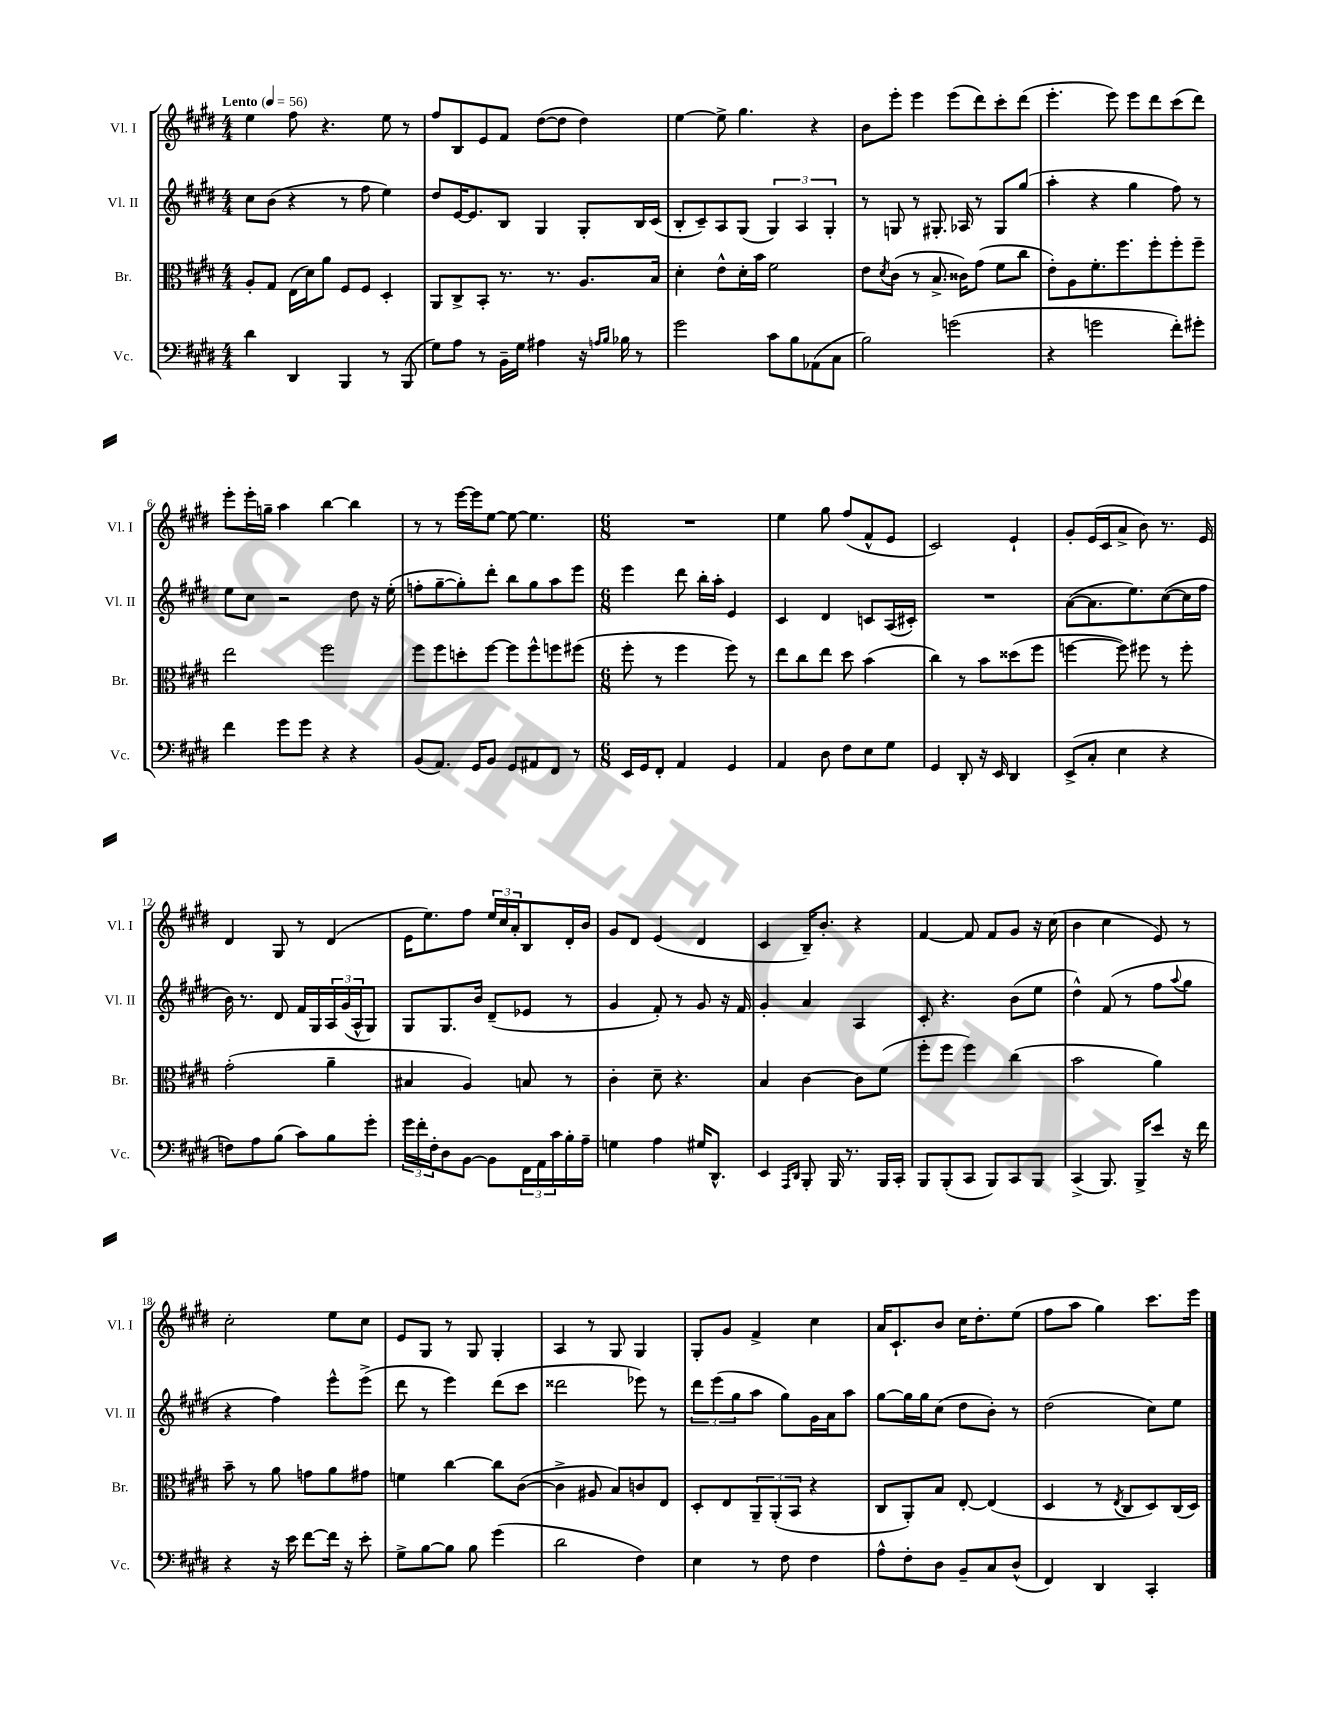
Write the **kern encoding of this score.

**kern	**kern	**kern	**kern
*staff4	*staff3	*staff2	*staff1
*clefF4	*clefC3	*clefG2	*clefG2
*k[f#c#g#d#]	*k[f#c#g#d#]	*k[f#c#g#d#]	*k[f#c#g#d#]
*M4/4	*M4/4	*M4/4	*M4/4
*MM56	*MM56	*MM56	*MM56
4d#\	8A'/L	8cc#\L	4ee\
.	8G#/J	(8b\J	.
4DD#/	(16E\LL	4r	8ff#\
.	16d#\J)	.	.
.	8a\J	.	4.r
4BBB/	8F#/L	8r	.
.	8F#/J	8ff#\	.
8r	4D#'/	4ee\)	8ee\
(8BBB/	.	.	8r
=	=	=	=
8G#\L)	8AA/L	8dd#/L	8ff#/L
8A\J	8C#^/	[16e/K	8B/
.	.	8.e/]	.
8r	8BB'/J	.	8e/
16BB~\LL	8.r	8B/J	8f#/J
16G#\JJ	.	.	.
4A#\	.	4G#/	([8dd#\L
.	8.r	.	.
.	.	.	8dd#\]J
16r	8.A/L	8G#'/L	4dd#\)
16qqA/LL	.	.	.
16qqB/JJ	.	.	.
16B-\	.	.	.
8r	.	16B/L	.
.	16B/Jk	(16c#/JJ	.
=	=	=	=
2g#\	4d#'\	8B'/L	[4ee\
.	.	8c#~/)	.
.	8e^^\L	8A/	8ee^\]
.	16d#'\L	(8G#/J	4.gg#\
.	16b\JJ	.	.
8c#\L	2f#\	6G#/)	.
8B\	.	.	.
.	.	6A/	.
(8AA-\	.	.	4r
.	.	6G#'/	.
8C#\J	.	.	.
=	=	=	=
2B\)	8e\L	8r	8b\L
.	8qd#/	.	.
.	(8c#\J	8G/	8eee'\J
.	8r	8r	4eee\
.	8.B^/	8.G#'/	.
(2g\	.	.	(8eee\L
.	16c##\LK)	16A-/	.
.	(8g#\J	8r	8ddd#\)
.	8f#\L	8G#/L	8ccc#'\
.	8cc#\J	(8gg#/J	(8ddd#\J
=	=	=	=
4r	8e'\L)	4aa'\	4.eee'\
.	8A\	.	.
2g\	8.f#'\	4r	.
.	.	.	8eee\)
.	8.ff#\	.	.
.	.	4gg#\	8eee\L
.	8ff#'\	.	8ddd#\
8f#'\L)	8ff#'\	8ff#\)	(8ccc#\
8g#'\J	8ff#~\J	8r	8ddd#\J)
=	=	=	=
4f#\	2ee\	8ee\L	8eee'\L
.	.	8cc#\J	16eee'\L
.	.	.	16gg~\JJ
8g#\L	.	2r	4aa\
8g#\J	.	.	.
4r	2ff#\	.	[4bb\
4r	.	8dd#\	4bb\]
.	.	16r	.
.	.	(16ee'\	.
=	=	=	=
(8BB/L	8ff#\L	8ff'\L	8r
8.AA/J)	8ff#\	[8gg#~\	8r
.	8dd'\	8gg#'\])	[16eee\LL
16GG#/LK	.	.	16eee\]J
8BB/J	[8ff#\J	8ddd#'\J	[8ee\J
8GG#/L	8ff#\]L	8bb\L	8ee\_
8AA#/	8ff#^^\	8gg#\	4.ee\]
8FF#/J	8ff\	8aa\	.
8r	(8ff#\J	8eee\J	.
=	=	=	=
*M6/8	*M6/8	*M6/8	*M6/8
16EE/LL	8ff#'\	4eee\	2.r
16GG#/J	.	.	.
8FF#'/J	8r	.	.
4AA/	4ff#\	8ddd#\	.
.	.	16bb'\LL	.
.	.	16aa'\JJ	.
4GG#/	8ff#\)	4e/	.
.	8r	.	.
=	=	=	=
4AA/	8ee\L	4c#/	4ee\
.	8cc#\	.	.
8D#\	8ee\J	4d#/	8gg#\
8F#\L	8dd#\	.	(8ff#/L
8E\	(4b\	8c/L	8f#^^/
8G#\J	.	(16A/L	8e/J
.	.	16c#'/JJ)	.
=	=	=	=
4GG#/	4cc#\)	2.r	2c#/)
8DD#'/	8r	.	.
16r	8b\L	.	.
16EE/	.	.	.
4DD#/	(8dd##\	.	4e`/
.	8ff#\J	.	.
=	=	=	=
(8EE^/L	[4ff\	([8a\L	8g#'/L
8C#'/J	.	8.a\]	(16e/L
.	.	.	16c#/J
4E\	8ff\])	.	8a^/J
.	.	8.ee\)	.
.	8ff#\	.	8b\)
4r	8r	([8cc#\	8.r
.	8ff#'\	16cc#\]L	.
.	.	16ff#\JJ	16e/
=	=	=	=
8F\L)	(2g#'\	16b\)	4d#/
.	.	8.r	.
8A\	.	.	.
(8B\J	.	8d#/	8G#/
8c#\L)	.	16f#/LL	8r
.	.	16G#/	.
8B\	4a~\	24A/	(4d#/
.	.	(24g#/	.
.	.	24A^^/J	.
8g#'\J	.	8G#/J)	.
=	=	=	=
24g#\LL	4B#/	8G#/L	16e\LK
24f#'\	.	.	.
.	.	.	8.ee\)
24F#'\J	.	.	.
8D#\	.	8.G#/	.
[8BB\J	4A/)	.	8ff#\J
.	.	16b/Jk	.
8BB\]L	.	(8d#~/L	24ee/LL
.	.	.	24cc#/
.	.	.	24a'/J
24FF#\L	8B/	8e-/J	8B/
24AA\	.	.	.
24c#\	.	.	.
16B'\	8r	8r	16d#'/L
16A~\JJ	.	.	16b/JJ
=	=	=	=
4G\	4c#'\	4g#/	8g#/L
.	.	.	8d#/J
4A\	8d#~\	8f#'/)	(4e/
.	4.r	8r	.
16G#/LK	.	8g#/	4d#/
8.DD#^^/J	.	.	.
.	.	16r	.
.	.	16f#/	.
=	=	=	=
4EE/	4B/	4g#'/	4c#/
16qqAAA/LL	.	.	.
16qqDD#/JJ	.	.	.
8BBB'/	[4c#\	4a/	16B~/LK)
.	.	.	8.b'/J
16BBB/	.	.	.
8.r	.	.	.
.	8c#\]L	4A/	4r
16BBB/LL	(8f#\J	.	.
16CC#'/JJ	.	.	.
=	=	=	=
8BBB/L	8ff#'\L	8c#'/	[4f#/
(8BBB'/	8ff#\J	4.r	.
8CC#/J	4ff#\)	.	8f#/]
8BBB/L)	.	.	8f#/L
8CC#/	(4cc#\	(8b\L	8g#/J
8BBB/J	.	8ee\J	16r
.	.	.	(16cc#\
=	=	=	=
(4CC#^/	2b\	4dd#^^\)	4b\
8.BBB/)	.	(8f#/	4cc#\
.	.	8r	.
16BBB^/LK	.	.	.
8e/J	4a\)	8ff#\L	8e/)
.	.	8qqaa/	.
16r	.	8gg#\J	8r
16f#\	.	.	.
=	=	=	=
4r	8b~\	4r	2cc#'\
.	8r	.	.
16r	8a\	4ff#\)	.
16e\	.	.	.
[8f#\L	8g\L	.	.
16f#\]Jk	8a\	8eee^^\L	8ee\L
16r	.	.	.
8e'\	8g#\J	(8eee^\J	8cc#\J
=	=	=	=
8G#^\L	4f\	8ddd#\	8e/L
[8B\	.	8r	8G#/J
8B\]J	[4cc#\	4eee\)	8r
8B\	.	.	8G#/
(4g#\	8cc#\]L	(8ddd#\L	4G#'/
.	([8c#\J	8ccc#\J	.
=	=	=	=
2d#\	4c#^\]	2ddd##\	4A/
.	8A#/	.	8r
.	8B/L)	.	8G#/
4F#\)	8c/	8eee-\)	4G#/
.	8E/J	8r	.
=	=	=	=
4E\	8D#'/L	12ddd#\L	8G#'/L
.	.	(12eee\	.
.	8E/	.	8g#/J
.	.	12gg#\	.
8r	12AA~/	8aa\J	4f#^/
.	(12AA'/	.	.
8F#\	.	8gg#\L)	.
.	12BB/J	.	.
4F#\	4r	16g#\L	4cc#\
.	.	16a\J	.
.	.	8aa\J	.
=	=	=	=
8A^^\L	8C#/L	[8gg#\L	16a/LK
.	.	.	8.c#`/
8F#'\	8AA'/)	16gg#\]L	.
.	.	16gg#\J	.
8D#\J	8B/J	(8cc#\J	8b/J
8BB~/L	[8E'/	8dd#\L	16cc#\LK
.	.	.	8.dd#'\
8C#/	(4E/]	8b'\J)	.
(8D#^^/J	.	8r	(8ee\J
=	=	=	=
4FF#/)	4D#/	(2dd#\	8ff#\L
.	.	.	8aa\J
4DD#/	8r	.	4gg#\)
.	8qE/	.	.
.	8C#/L	.	.
4CC#'/	8D#/)	8cc#\L)	8.ccc#\L
.	(16C#/L	8ee\J	.
.	16D#/JJ)	.	16eee\Jk
==	==	==	==
*-	*-	*-	*-
